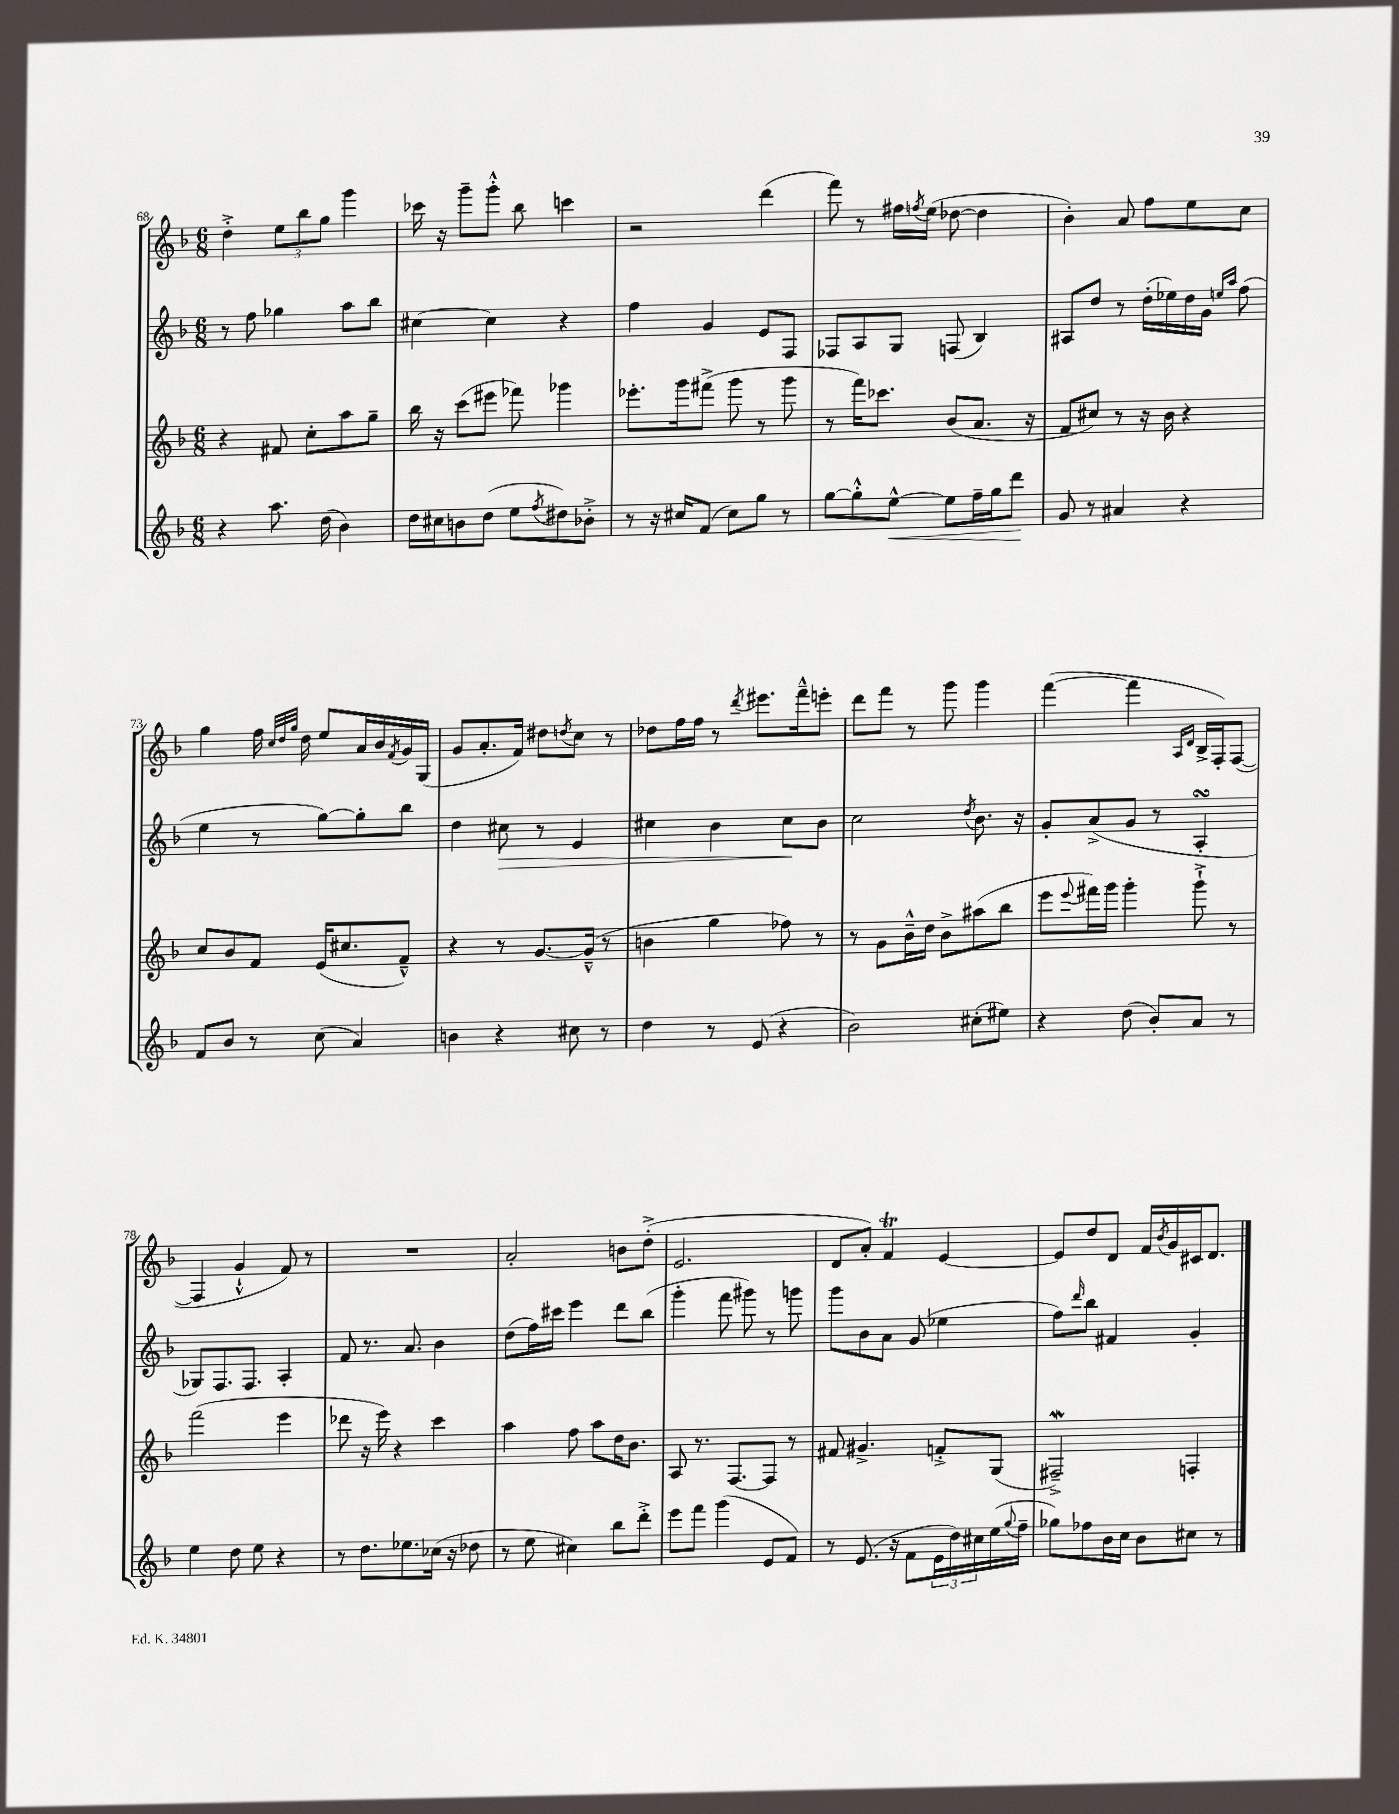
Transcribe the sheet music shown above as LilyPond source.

<<
\new StaffGroup <<
\new Staff = "s0" {
    \clef treble \key f \major \numericTimeSignature \time 6/8
    d''4-.-> \tuplet 3/2 { e''8 bes''8 g''8 } g'''4 |
    ces'''16 r16 g'''8-- g'''8-.-^ bes''8 c'''4 |
    r2 d'''4( |
    f'''8) r8 fis''16 \acciaccatura { f''8 } e''16( des''8~ des''4 |
    bes'4-.) a'8 f''8 e''8 c''8 |
    g''4 f''16 \grace { c''32 d''32 g''32 } d''16 e''8 a'16 bes'16 \acciaccatura { f'8 } g'16 g16( |
    g'8 a'8.-. f'16) dis''8 \acciaccatura { d''8 } c''8 r8 |
    des''8 f''16 f''16 r8 \acciaccatura { d'''8 } eis'''8. f'''16---^ e'''8-. |
    d'''8 f'''8 r8 g'''8 g'''4 |
    f'''4~( f'''4 \grace { a16 d'16 } bes16-> f16-.) f8~( |
    f4 g'4-!-^ f'8) r8 |
    R2. |
    a'2-. b'8 d''8-.->( |
    e'2. |
    d'8 a'8-.) f'4\trill e'4~ |
    e'8 d''8 d'8 f'16 \acciaccatura { bes'8 } g'16 cis'16 d'8. \bar "|." |
}
\new Staff = "s1" {
    \clef treble \key f \major \numericTimeSignature \time 6/8
    r8 f''8 ges''4 a''8 bes''8 |
    cis''4~ cis''4 r4 |
    f''4 g'4 e'8 f8 |
    fes8 a8 g8 f8( bes4) |
    ais8 d''8 r8 d''16-.( ees''16) d''16 g'16 \grace { e''16 a''16 } f''8( |
    e''4 r8 g''8~) g''8-. bes''8 |
    d''4 cis''8\> r8 e'4 |
    cis''4 bes'4 cis''8\! bes'8 |
    c''2 \acciaccatura { d''8 } bes'8. r16 |
    g'8-. a'8->( g'8 r8 a4-.\turn |
    ges8) f8. f8. a4-. |
    f'8 r8. a'8. bes'4 |
    d''8( f''16) cis'''16 e'''4 d'''8 bes''8( |
    g'''4-. f'''8 gis'''8) r8 g'''8 |
    g'''8 bes'8 a'8 g'8( ees''4 |
    f''8) \grace { d'''16 } bes''8 fis'4 g'4-. \bar "|." |
}
\new Staff = "s2" {
    \clef treble \key f \major \numericTimeSignature \time 6/8
    r4 fis'8 c''8-. a''8 g''8-- |
    bes''16 r16 c'''8( eis'''8 fes'''8) ges'''4 |
    ees'''8.-. g'''16 fis'''8->( g'''8 r8 g'''8 |
    r8 f'''16) ces'''8. bes'8( a'8. r16 |
    f'8 cis''8) r8 r16 bes'16 r4 |
    c''8 bes'8 f'8 e'16( cis''8. f'8---^) |
    r4 r8 g'8.~ g'16---^( r8 |
    b'4 g''4 fes''8) r8 |
    r8 g'8 bes'16---^ d''16 bes'8-> ais''8( bes''8 |
    e'''8 \appoggiatura { e'''8 } fis'''16) g'''16 g'''4-. g'''8-!-> r8 |
    f'''2( e'''4 |
    des'''8 r16 e'''16) r4 c'''4 |
    a''4 f''8 a''8 d''16 bes'8. |
    a8 r8. f8.~ f8 r8 |
    fis'8 gis'4.-> f'8-.-> g8( |
    fis2--->\mordent) f4-. \bar "|." |
}
\new Staff = "s3" {
    \clef treble \key f \major \numericTimeSignature \time 6/8
    r4 a''8. d''16( bes'4) |
    d''16 cis''16 b'8 d''8( e''8 \acciaccatura { f''8 } dis''8) bes'8-.-> |
    r8 r16 cis''16 f'8( cis''8) g''8 r8 |
    g''8~ g''8-.-^ e''8~-^\< e''8 f''16-- g''16 d'''8\! |
    g'8 r8 ais'4 r4 |
    f'8 bes'8 r8 c''8( a'4) |
    b'4 r4 cis''8 r8 |
    d''4 r8 e'8( r4 |
    bes'2) cis''8-.( eis''8) |
    r4 d''8( bes'8-.) a'8 r8 |
    e''4 d''8 e''8 r4 |
    r8 d''8. ees''8. ces''16( r16 des''8 |
    r8 e''8 cis''4) bes''8 d'''8-.-> |
    e'''8 f'''8 g'''4( e'8 f'8) |
    r8 e'8.( r16 f'8 \tuplet 3/2 { e'16 d''16) cis''16 } e''16( \appoggiatura { g''8 } f''16-- |
    ges''8) fes''8 bes'16 c''16 bes'8 cis''8 r8 \bar "|." |
}
>>
>>
\layout { \context { \Score currentBarNumber = #68 } }
